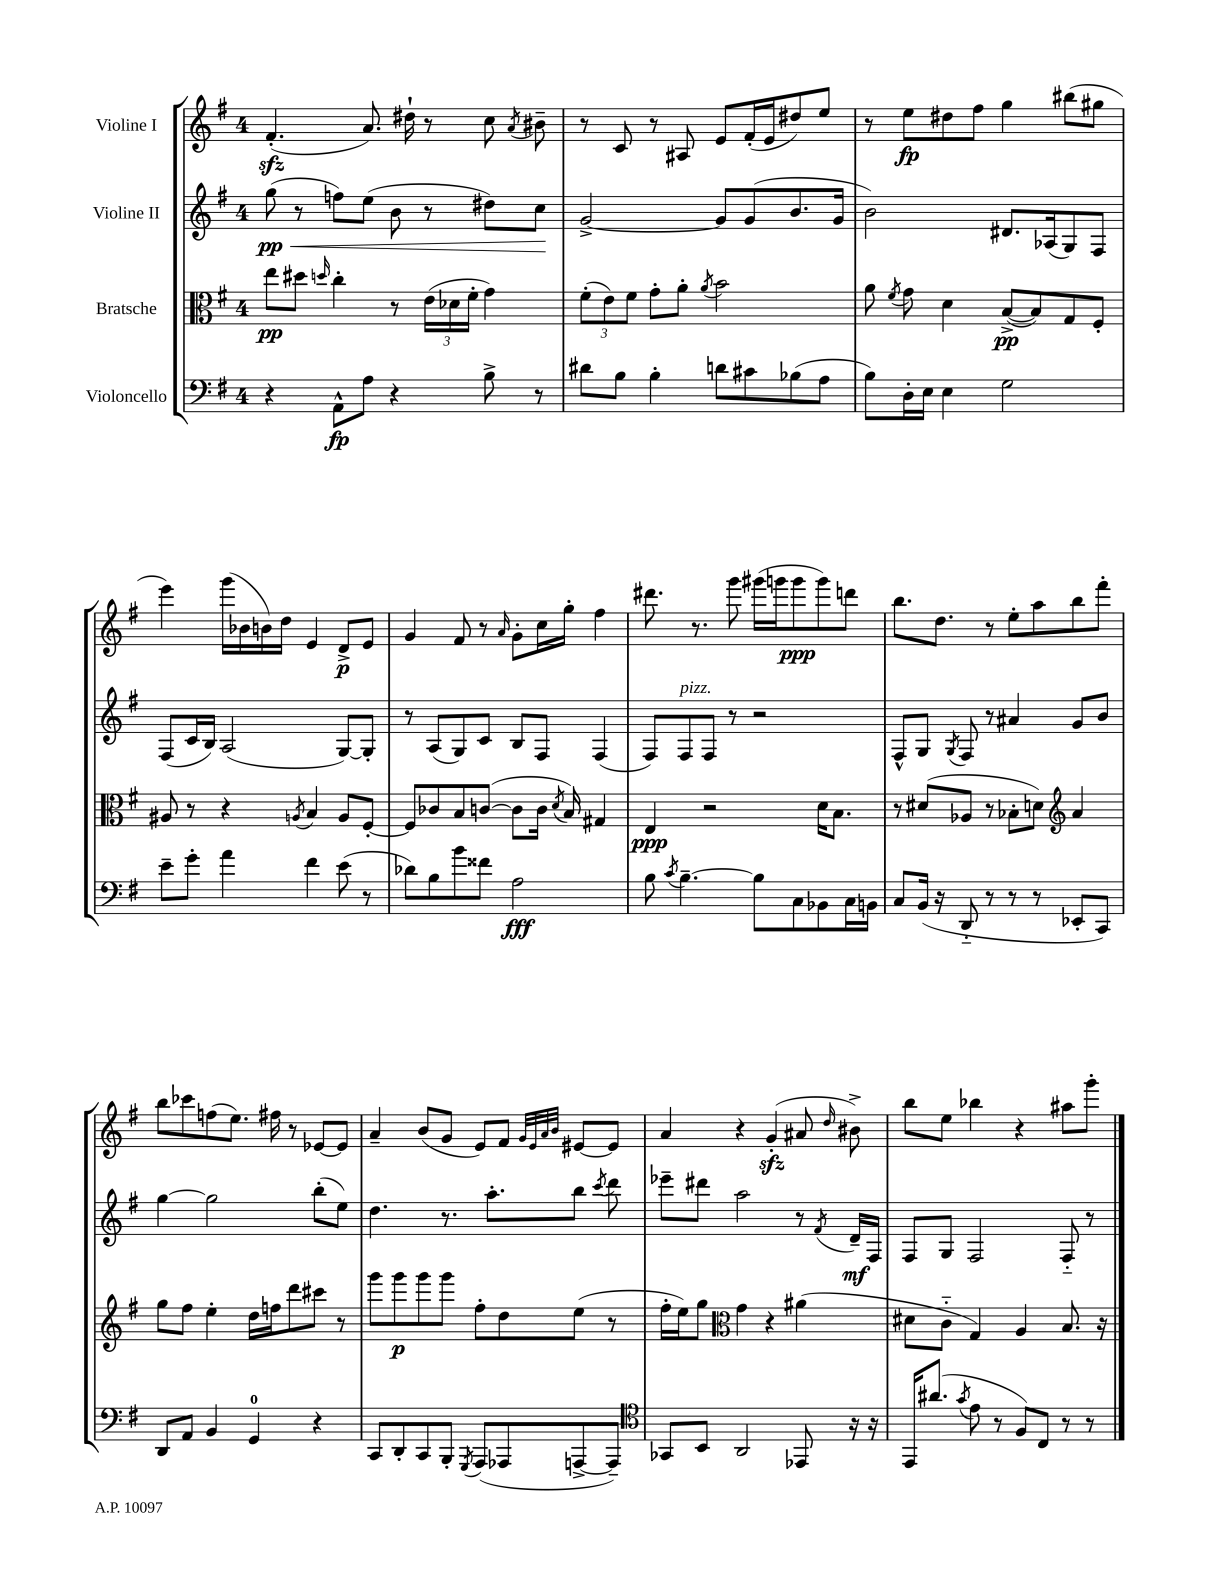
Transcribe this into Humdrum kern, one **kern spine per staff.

**kern	**kern	**kern	**kern
*staff4	*staff3	*staff2	*staff1
*clefF4	*clefC3	*clefG2	*clefG2
*k[f#]	*k[f#]	*k[f#]	*k[f#]
*M4/4	*M4/4	*M4/4	*M4/4
4r	8ee\L	(8gg\	(4.f#'/
.	8dd#\J	8r	.
.	16qqdd/	.	.
8AA^^\L	4cc'\	8ff\L)	.
8A\J	.	(8ee\J	8.a/)
4r	8r	8b\	.
.	.	.	16dd#`\
.	(24e\LL	8r	8r
.	24d-\	.	.
.	24f#'\JJ	.	.
8B^\	4g\)	8dd#\L)	8cc\
.	.	.	8qa/
8r	.	8cc\J	8b#~\
=	=	=	=
8d#\L	(12f#'\L	[2g^/	8r
.	12e\)	.	.
8B\J	.	.	8c/
.	12f#\J	.	.
4B'\	8g'\L	.	8r
.	8a'\J	.	8A#/
.	8qa/	.	.
8d\L	2b\	8g/]L	8e/L
8c#\	.	(8g/	(16f#'/L
.	.	.	16e/J
(8B-\	.	8.b/	8dd#/)
8A\J	.	.	8ee/J
.	.	16g/Jk	.
=	=	=	=
8B\L)	8a\	2b\)	8r
.	8qf#/	.	.
16D'\L	8g\	.	8ee\L
16E\JJ	.	.	.
4E\	4d\	.	8dd#\
.	.	.	8ff#\J
2G\	([8B^/L	8.d#/L	4gg\
.	8B/])	.	.
.	.	(16A-/k	.
.	8G/	8G/)	(8bb#\L
.	8F#'/J	8F#/J	8gg#\J
=	=	=	=
8e~\L	8A#/	(8F#/L	4eee\)
8g'\J	8r	16c/L	.
.	.	16B/JJ)	.
4a\	4r	(2A/	(16ggg\LL
.	.	.	16b-\
.	.	.	16b\)
.	.	.	16dd\JJ
.	8qA/	.	.
4f#\	4B/	.	4e/
(8e\	8A/L	[8G/L)	8d^/L
8r	[8F#'/J	8G'/]J	8e/J
=	=	=	=
8d-\L)	8F#/]L	8r	4g/
8B\	8c-/	(8A/L	.
8b\	8B/	8G/)	8f#/
8f##\J	([8c/J	8c/J	8r
.	.	.	16qqa/
2A\	8c\]L	8B/L	8g'\L
.	16c\Jk	8F#/J	16cc\L
.	8qd/	.	.
.	16B/)	.	16gg'\JJ
.	4G#/	(4F#/	4ff#\
=	=	=	=
8B\	4E/	8F#/L)	8.ddd#\
8qc/	.	.	.
[4.B~\	.	8F#/	.
.	.	.	8.r
.	2r	8F#/J	.
.	.	8r	8ggg\
8B\]L	.	2r	(16ggg#\LL
.	.	.	16ggg\J
8C\	.	.	8ggg\
8BB-\	16d\LK	.	8ggg\)
.	8.B\J	.	.
16C\L	.	.	8ddd\J
16BB\JJ	.	.	.
=	=	=	=
8C/L	8r	8F#^^/L	8.bb\L
(16BB/Jk	(8d#/L	8G/J	.
16r	.	.	8.dd\J
.	.	8qG/	.
8DD'~/	8A-/J	8F#/	.
8r	8r	8r	8r
8r	8B-'\L	4a#/	8ee'\L
8r	8d\J)	.	8aa\
*	*clefG2	*	*
8EE-'/L	4a/	8g/L	8bb\
8CC/J)	.	8b/J	8fff#'\J
=	=	=	=
8DD/L	8gg\L	[4gg\	8bb\L
8AA/J	8ff#\J	.	8ccc-\
4BB/	4ee'\	2gg\]	(8ff\
.	.	.	8.ee\J)
4GG/	16dd\LL	.	.
.	16ff\J	.	16ff#\
.	8ddd\	.	8r
4r	8ccc#\J	(8bb'\L	[8e-/L
.	8r	8ee\J)	8e-/]J
=	=	=	=
8CC/L	8ggg\L	4.dd\	4a~/
8DD'/	8ggg\	.	.
8CC/	8ggg\	.	(8b/L
8BBB'/J	8ggg\J	8.r	8g/J
8qGGG/	.	.	.
(8AAA/L	8ff#'\L	.	8e/L)
.	.	8.aa'\L	.
8AAA-/	8dd\	.	8f#/J
.	.	.	32qqg/LLL
.	.	.	32qqe/
.	.	.	32qqa/
.	.	.	32qqb/JJJ
[8AAA^/	(8ee\J	8bb\J	[8e#/L
.	.	8qccc/	.
8AAA~/]J)	8r	8ddd\	8e#/]J
=	=	=	=
*clefC4	*	*	*
8GG-/L	16ff#'\LL	8eee-~\L	4a/
.	16ee\J)	.	.
8BB/J	8gg\J	8ddd#\J	.
*	*clefC3	*	*
2AA/	4g\	2aa\	4r
.	4r	.	(4g'/
8EE-/	(4a#\	8r	8a#/
.	.	8qf#/	16qqdd/
16r	.	16d~/LL	8b#^\)
16r	.	16F#/JJ	.
=	=	=	=
16EE/LK	8d#\L	8F#/L	8bb\L
(8.a#/J	.	.	.
.	8c'~\J	8G/J	8ee\J
8qg/	.	.	.
8e\	4G/)	2F#/	4bb-\
8r	.	.	.
8F#/L)	4A/	.	4r
8C/J	.	.	.
8r	8.B/	8F#'~/	8aa#\L
8r	.	8r	8ggg'\J
.	16r	.	.
==	==	==	==
*-	*-	*-	*-
